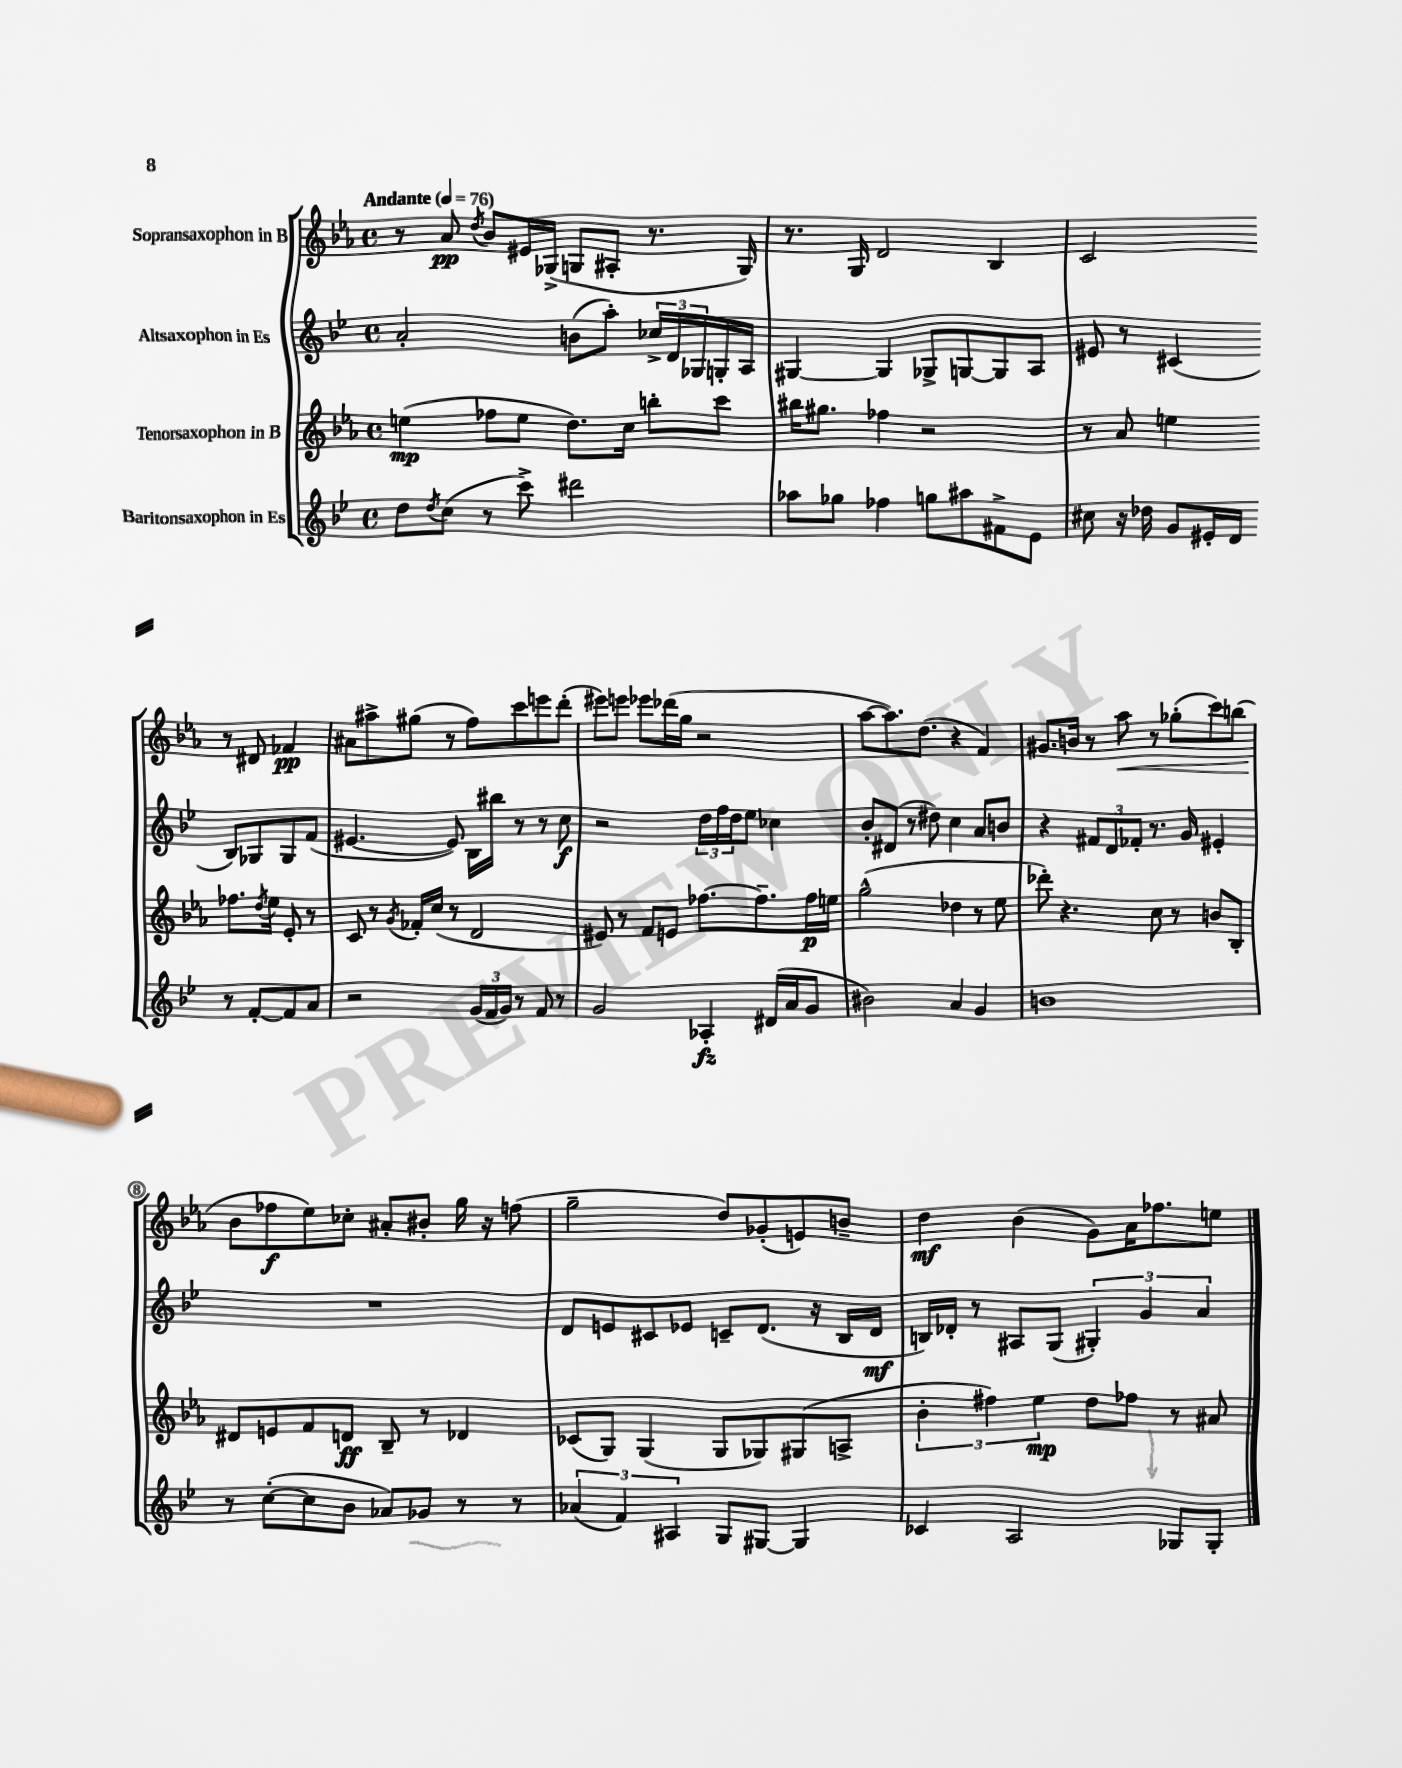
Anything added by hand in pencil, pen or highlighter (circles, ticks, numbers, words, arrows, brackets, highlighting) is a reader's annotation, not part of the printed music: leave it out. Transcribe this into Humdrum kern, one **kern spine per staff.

**kern	**dynam	**kern	**dynam	**kern	**dynam	**kern	**dynam
*part4	*part4	*part3	*part3	*part2	*part2	*part1	*part1
*staff4	*staff4	*staff3	*staff3	*staff2	*staff2	*staff1	*staff1
*I"Baritonsaxophon in Es	*	*I"Tenorsaxophon in B	*	*I"Altsaxophon in Es	*	*I"Sopransaxophon in B	*
*clefG2	*	*clefG2	*	*clefG2	*	*clefG2	*
*k[b-e-]	*	*k[b-e-a-]	*	*k[b-e-]	*	*k[b-e-a-]	*
*M4/4	*	*M4/4	*	*M4/4	*	*M4/4	*
*met(c)	*	*met(c)	*	*met(c)	*	*met(c)	*
*MM76	*	*MM76	*	*MM76	*	*MM76	*
=1	=1	=1	=1	=1	=1	=1	=1
!	!	!	!	!	!	!LO:TX:a:B:t=Andante	!
8dd\L	.	(4een\	mp	2a'/	.	8r	.
8qdd/	.	.	.	.	.	.	.
(8cc\J	.	.	.	.	.	8a-/	pp
.	.	.	.	.	.	8qdd/	.
8r	.	8ff-X\L	.	.	.	8b-/L	.
8ccc^\)	.	8ee\J	.	.	.	16e#X/L	.
.	.	.	.	.	.	(16G-X^/JJ	.
2ddd#X\	.	8.dd\L)	.	(8bn\L	.	8Gn/L	.
.	.	.	.	8aa'\J)	.	8A#X'/J	.
.	.	16cc\Jk	.	.	.	.	.
.	.	8bbn'\L	.	24cc-X^/LL	.	8.r	.
.	.	.	.	24d/	.	.	.
.	.	.	.	24G-X/	.	.	.
.	.	8ccc\J	.	16Gn'/	.	.	.
.	.	.	.	16A/JJ	.	16G/)	.
=2	=2	=2	=2	=2	=2	=2	=2
8aa-X\L	.	16bb#X\KL	.	[4G#X/	.	8.r	.
.	.	8.gg#X\J	.	.	.	.	.
8gg-X\J	.	.	.	.	.	.	.
.	.	.	.	.	.	16G/	.
4ff-X\	.	4ff-X\	.	4G#/]	.	2d/	.
8ggn\L	.	2r	.	8G-X^/L	.	.	.
8aa#X\	.	.	.	[8Gn/	.	.	.
8f#X^\	.	.	.	8G/]	.	4B-/	.
8e-\J	.	.	.	8A/J	.	.	.
=3	=3	=3	=3	=3	=3	=3	=3
8cc#X\	.	8r	.	8e#X/	.	2c/	.
16r	.	8a-/	.	8r	.	.	.
16dd-X\	.	.	.	.	.	.	.
8g/L	.	4een\	.	(4c#X/	.	.	.
16e#X'/L	.	.	.	.	.	.	.
16d/JJ	.	.	.	.	.	.	.
8r	.	8.ff-X\L	.	8B-/L)	.	8r	.
[8f'/L	.	.	.	8G-X/	.	8d#X/	.
.	.	8qdd/	.	.	.	.	.
.	.	16ee\Jk	.	.	.	.	.
8f/]	.	8e-'/	.	8G-/	.	4f-X/	pp
8a/J	.	8r	.	(8f/J	.	.	.
!!LO:LB:g=z
=4	=4	=4	=4	=4	=4	=4	=4
2r	.	8c/	.	[4.e#X/	.	8a#X\L	.
.	.	8r	.	.	.	8aa#X^\	.
.	.	8qg/	.	.	.	.	.
.	.	16f-X'/LL	.	.	.	(8gg#X\J	.
.	.	(16cc/JJ	.	.	.	.	.
.	.	8r	.	8e#/])	.	8r	.
(24g/LL	.	2d/	.	16B-\LL	.	8ff\L)	.
24f/	.	.	.	.	.	.	.
.	.	.	.	16bb#X\JJ	.	.	.
24g/JJ)	.	.	.	.	.	.	.
8r	.	.	.	8r	.	8ccc\	.
8f/	.	.	.	8r	.	8eeen\	.
8r	.	.	.	8cc\	f	(8ddd'\J	.
=5	=5	=5	=5	=5	=5	=5	=5
2g/	.	8e#X/)	.	2r	.	8eee#X\L)	.
.	.	8r	.	.	.	8eeen\J	.
.	.	8f/L	.	.	.	8eee-X\L	.
.	.	8en/J	.	.	.	(16ddd-X\L	.
.	.	.	.	.	.	16gg\JJ	.
4A-X'/	fz	[8.ff-X\L	.	24dd\LL	.	2r	.
.	.	.	.	24ff\	.	.	.
.	.	.	.	24dd\J	.	.	.
.	.	.	.	8ee-\J	.	.	.
.	.	8.ff-~\]	.	.	.	.	.
(16d#X/LL	.	.	.	4cc-X\	.	.	.
16a/J	.	.	.	.	.	.	.
8g/J	.	16ff-\L	p	.	.	.	.
.	.	16een\JJ	.	.	.	.	.
=6	=6	=6	=6	=6	=6	=6	=6
2b#X\)	.	(2gg^^\	.	8b-'/L	.	[8aa-\L	.
.	.	.	.	(8d#X/J	.	8.aa-\])	.
.	.	.	.	8r	.	.	.
.	.	.	.	.	.	(8.dd\J	.
.	.	.	.	8dd#X\)	.	.	.
4a/	.	4dd-X\	.	4cc\	.	4r	.
4g/	.	8r	.	8a/L	.	4f/)	.
.	.	8ee-\	.	8bn/J	.	.	.
=7	=7	=7	=7	=7	=7	=7	=7
1bn	.	8ddd-X'\)	.	4r	.	8.g#X/L	.
.	.	4.r	.	.	.	.	.
.	.	.	.	.	.	16bn/Jk	.
.	.	.	.	12f#X/L	.	8r	.
.	.	.	.	12d/	.	.	.
!	!	!	!	!	!	!	!LO:HP:b
.	.	.	.	.	.	8aa-\	<
.	.	.	.	12f-X'/J	.	.	.
.	.	8cc\	.	8.r	.	8r	.
.	.	8r	.	.	.	(8gg-X'\L	.
.	.	.	.	16g/	.	.	.
.	.	8bn/L	.	4e#X'/	.	8ccc\)	.
.	.	8B-'/J	.	.	.	(8bbn\J	.
!!LO:LB:g=z
=8	=8	=8	=8	=8	=8	=8	=8
8r	.	8d#X/L	.	1r	.	8b-\L	.
([8cc'\L	.	8en/	.	.	.	8ff-X\	[ f
8cc\]	.	8f/	.	.	.	8ee-\)	.
8b-\J	.	8dn/J	ff	.	.	8cc-X'\J	.
8a-X/L)	.	8B-~/	.	.	.	8a#X'/L	.
8g-X/J	.	8r	.	.	.	8b#X'/J	.
8r	.	4d-X/	.	.	.	16gg\	.
.	.	.	.	.	.	16r	.
8r	.	.	.	.	.	(8ffn\	.
=9	=9	=9	=9	=9	=9	=9	=9
(6a-X/	.	(8c-X/L	.	8d/L	.	2gg~\	.
.	.	8G/J)	.	8en/	.	.	.
6f/)	.	.	.	.	.	.	.
.	.	(4G/	.	8c#X/	.	.	.
6A#X/	.	.	.	.	.	.	.
.	.	.	.	8e-X/J	.	.	.
8G/L	.	8G/L	.	8cn~/L	.	8dd/L)	.
[8G#X/J	.	8G-X/)	.	(8.d/J	.	(8g-X'/	.
4G#/]	.	(8G#X/	.	.	.	8en/)	.
.	.	.	.	16r	.	.	.
.	.	8An^/J	.	16B-/LL	.	8bn~/J	.
.	.	.	.	16d/JJ	mf	.	.
=10	=10	=10	=10	=10	=10	=10	=10
4c-X/	.	6b-'\	.	16Bn/LL)	.	4dd\	mf
.	.	.	.	16d-X'/JJ	.	.	.
.	.	.	.	8r	.	.	.
.	.	6ff#X\)	.	.	.	.	.
2A/	.	.	.	8A#X/L	.	(4b-\	.
.	.	6ee-\	mp	.	.	.	.
.	.	.	.	(8G/J	.	.	.
.	.	8dd\L	.	6G#X'/)	.	8g\L)	.
.	.	8ff-X\J	.	.	.	16a-\K	.
.	.	.	.	6g/	.	.	.
.	.	.	.	.	.	8.ff-X\	.
8G-X/L	.	8r	.	.	.	.	.
.	.	.	.	6a/	.	.	.
8G-'/J	.	8a#X/	.	.	.	8een\J	.
==	==	==	==	==	==	==	==
*-	*-	*-	*-	*-	*-	*-	*-
